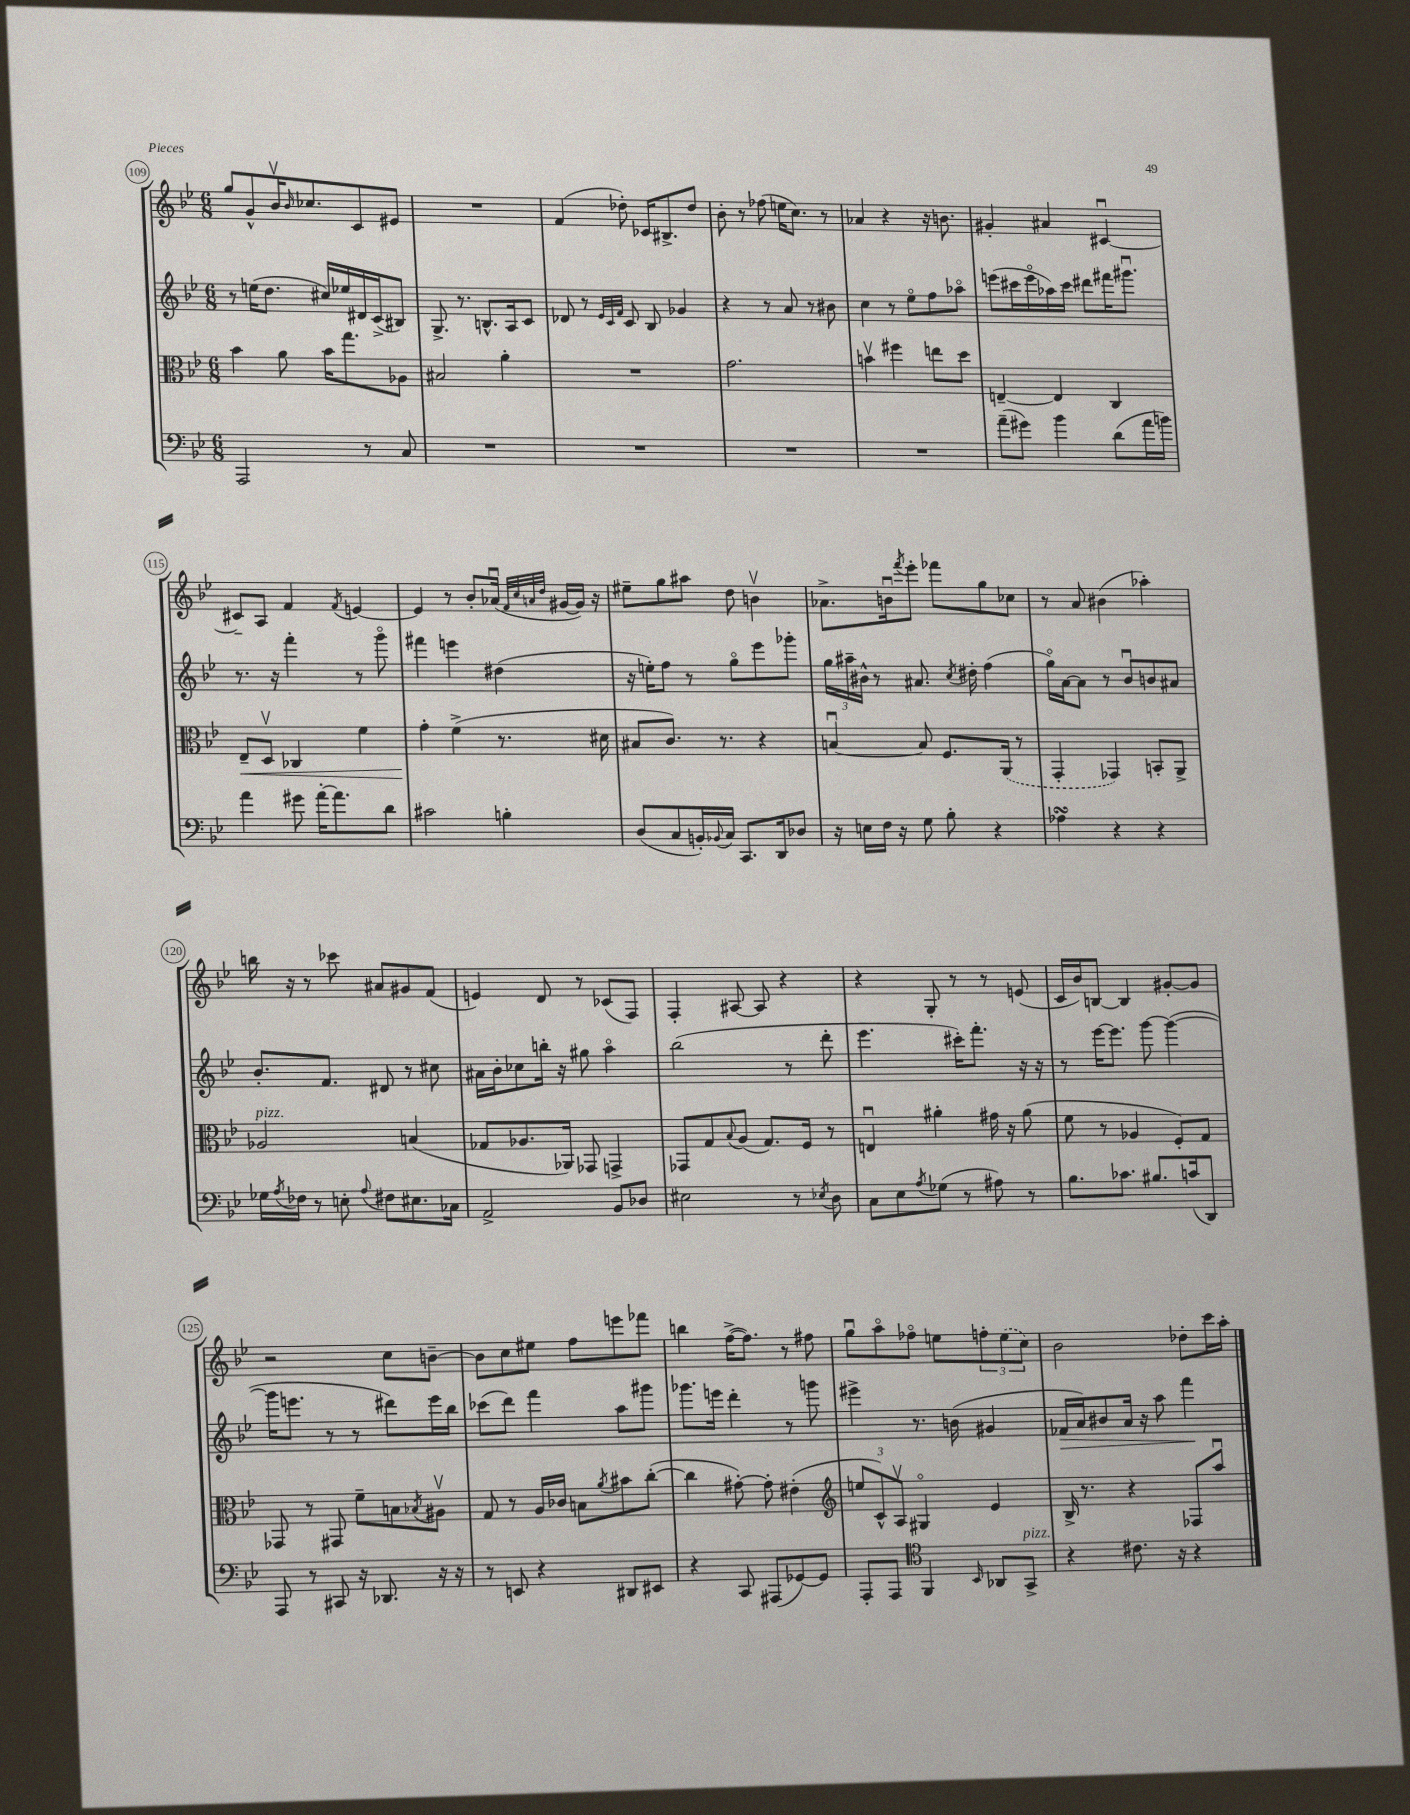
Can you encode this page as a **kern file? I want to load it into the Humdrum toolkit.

**kern	**kern	**kern	**kern
*staff4	*staff3	*staff2	*staff1
*clefF4	*clefC3	*clefG2	*clefG2
*k[b-e-]	*k[b-e-]	*k[b-e-]	*k[b-e-]
*M6/8	*M6/8	*M6/8	*M6/8
2AAA/	4b-\	8r	8gg/L
.	.	(16ee\LK	8g^^/
.	.	8.dd\J	.
.	8a\	.	16b-v/K
.	.	.	16qqb-/
.	.	.	8.cc-/
.	16b-\LK	16cc#/LL)	.
.	8.gg\	16ee-/	.
8r	.	16d#/	8c/
.	.	(16c^/J	.
8C/	8A-\J	8B#/J)	8e#/J
=	=	=	=
2.r	2B#/	8.G^/	2.r
.	.	8.r	.
.	.	8.B^^/L	.
.	4a'\	.	.
.	.	16A/k	.
.	.	8c/J	.
=	=	=	=
2.r	2.r	8d-/	(4f/
.	.	8r	.
.	.	32qqe-/LLL	.
.	.	32qqc/	.
.	.	32qqf/JJJ	.
.	.	8c/	8dd-'\)
.	.	8B-/	16c-/LK
.	.	.	8.B#^/
.	.	4g-/	.
.	.	.	8dd-/J
=	=	=	=
2.r	2.g\	4r	8b-'\
.	.	.	8r
.	.	8r	(8ff-\
.	.	8a/	16ee\LK
.	.	.	8.cc\J)
.	.	8r	.
.	.	8b#\	8r
=	=	=	=
2.r	4bv\	4cc\	4a-/
.	4ff#\	8r	4r
.	.	8ee-o\L	.
.	8ee\L	8ff\	16r
.	.	.	8.b\
.	8dd\J	8aa-o\J	.
=	=	=	=
(8a~\L	[4E~/	(8eee\L	4g#'/
8g#\J)	.	16ccc#\L	.
.	.	16eeeo\	.
4b-\	4E/]	16aa-\)	4a#/
.	.	16ccc#\JJ	.
.	.	8ddd#\L	.
(8d\L	4C/	16fff#\K	[4c#u/
.	.	8.ggg#u\J	.
16a\L	.	.	.
16b\JJ)	.	.	.
=	=	=	=
4a\	8E-~/L	8.r	8c#~/]L
.	8Dv/J	.	8A/J
.	.	16r	.
8g#\	4C-/	4fff'\	4f/
[16a'\LK	.	.	.
8.a\]	.	.	.
.	.	.	8qf/
.	4f\	8r	[4e/
8d\J	.	8gggo\	.
=	=	=	=
2c#\	4g'\	4fff#\	4e/]
.	(4f^\	4eee\	8r
.	.	.	8b-'/L
4B'\	8.r	(4dd#\	(16a-u/Jk
.	.	.	32qqf/LLL
.	.	.	32qqcc/
.	.	.	32qqa/
.	.	.	32qqdd/JJJ
.	.	.	[16g#/LL
.	.	.	16g#/]JJ)
.	16d#\	.	16r
=	=	=	=
(8D/L	8B#/L	16r	8ee#~\L
.	.	16ee'\LK)	.
8C/	8.c/J)	8ff\J	8gg\
16BB'/L)	.	8r	8aa#\J
8qqBB-/	.	.	.
16C/JJ	8.r	.	.
8.CC/L	.	8ggo\L	8dd\
.	4r	8eee-\	4bv\
16DD/k	.	.	.
8D-/J	.	8ggg-'\J	.
=	=	=	=
16r	[4Bu/	24gg\LL	8.a-^\L
.	.	24aa#~\	.
16E\LL	.	.	.
.	.	24b#^^\JJ	.
16F\JJ	.	8r	.
16r	.	.	16bu\k
.	.	.	8qfff/
8G\	8B/]	8.a#/	8eee-'\J
8B-'\	8.F/L	.	8fff-\L
.	.	8qcc/	.
.	.	16dd#'\	.
4r	.	(4ff\	8gg\
.	(16AA/Jk	.	.
.	8r	.	8cc-\J
=	=	=	=
4A-\	4GG'/	16ggo\LL)	8r
.	.	[16a\J	.
.	.	8a\]J	8a/
4r	4GG-/)	8r	(4b#\
.	.	8b-u/L	.
4r	8BB'/L	8b/	4aa-'\)
.	8AA^/J	8a#/J	.
=	=	=	=
16G-\LL	2A-/	8.b-'/L	16bb\
8qA/	.	.	.
16F-\JJ	.	.	16r
8r	.	.	8r
.	.	8.f/J	.
8E'\	.	.	8ccc-\
8qqA/	.	.	.
8F#\L	.	8d#/	8a#/L
8.E#\	(4B/	8r	8g#/
.	.	8cc#\	(8f/J
16C-\Jk	.	.	.
=	=	=	=
2AA^/	8G-/L	16a#\LL	4e/)
.	.	16b-'\J	.
.	8.A-/	8cc-\	.
.	.	16bb'\Jk	8d/
.	16AA-/Jk)	16r	.
.	8GG-/	8gg#\	8r
8BB-/L	4GG^/	4aao\	(8c-/L
8D-/J	.	.	8F/J)
=	=	=	=
2E#\	8GG-/L	(2bb-\	4F'/
.	8G/	.	.
.	8qqB-/	.	.
.	(8A/J	.	[8A#/
.	8.G/L)	.	8A#/]
8r	.	8r	4r
.	16F/Jk	.	.
8qE-/	.	.	.
8D\	8r	8ddd'\	.
=	=	=	=
8C\L	4Eu/	4.eee-\	4r
8E-\	.	.	.
8qA/	.	.	.
(8G-\J	4a#'\	.	8G'/
8r	.	16ccc#'\LK)	8r
.	.	8.fff'\J	.
8A#\)	16g#\	.	8r
.	16r	.	.
8r	(8a#\	16r	(8e/
.	.	16r	.
=	=	=	=
8.B-\L	8f\	8r	16c/LL
.	.	.	16b-/J)
.	8r	[16eee-\LK	[8B/J
8.c-\J	.	8.eee-\]J	.
.	4A-/	.	4B/]
8.B#/L	.	[8ggg\	.
.	8F'/L)	(4ggg\_	[8g#'/L
(16c/k	.	.	.
8DD/J)	8G/J	.	8g#/]J
=	=	=	=
8AAA/	8GG-/	16ggg\]LK	2r
.	.	8.eee\J	.
8r	8r	.	.
8CC#/	8GG#/	8r	.
16r	8f~\L	8r	.
8.DD-/	.	.	.
.	8B\	8ddd#\L)	8cc\L
.	8qB-/	.	.
16r	8A#v\J	16eee\L	[8b~\J
16r	.	16bb-\JJ	.
=	=	=	=
8r	8G/	(8ccc-\L	8b\]L
8EE/	8r	8ddd\J)	8cc\
4r	16A/LL	4fff\	8ee#\J
.	16c-/JJ	.	.
.	8B\L	.	8ff\L
.	8qa/	.	.
8DD#/L	8b#\	8aa\L	8eee\
8EE#/J	([8cc'\J	8ggg#\J	8fff-\J
=	=	=	=
4r	4cc\]	8.ggg-\L	4bb\
.	.	16eee\Jk	.
8CC/	[8g#'\)	4ddd'\	([16ff^\LK
.	.	.	8.ff\]J)
(8AAA#/L	8g#'\]	.	.
[8GG-/)	(4e#'\	8r	8r
8GG-/]J	.	8ggg\	8ff#\
=	=	=	=
*	*clefG2	*	*
8AAA'/L	12ee/L	4eee#^\	8ggu\L
.	12c^^/)	.	.
8AAA/J	.	.	8aao\
.	12Av/J	.	.
*clefC4	*	*	*
4FF/	4G#o/	8.r	8ff-o\J
.	.	.	8ee\L
.	.	(16b\	.
16qqBB-/	.	.	.
8AA-/L	4e-/	4g#/	12ff'\
.	.	.	(12ee\
8GG^/J	.	.	.
.	.	.	12cc\J)
=	=	=	=
4r	16B-^/	16f-/LL	2b-\
.	8.r	16a/J)	.
.	.	8b#/	.
8.c#\	4r	16a/Jk	.
.	.	16r	.
.	.	8aa\	.
16r	.	.	.
4r	8F-/L	4fff\	8dd-'\L
.	8aau/J	.	16ccc\L
.	.	.	16aa'\JJ
==	==	==	==
*-	*-	*-	*-
